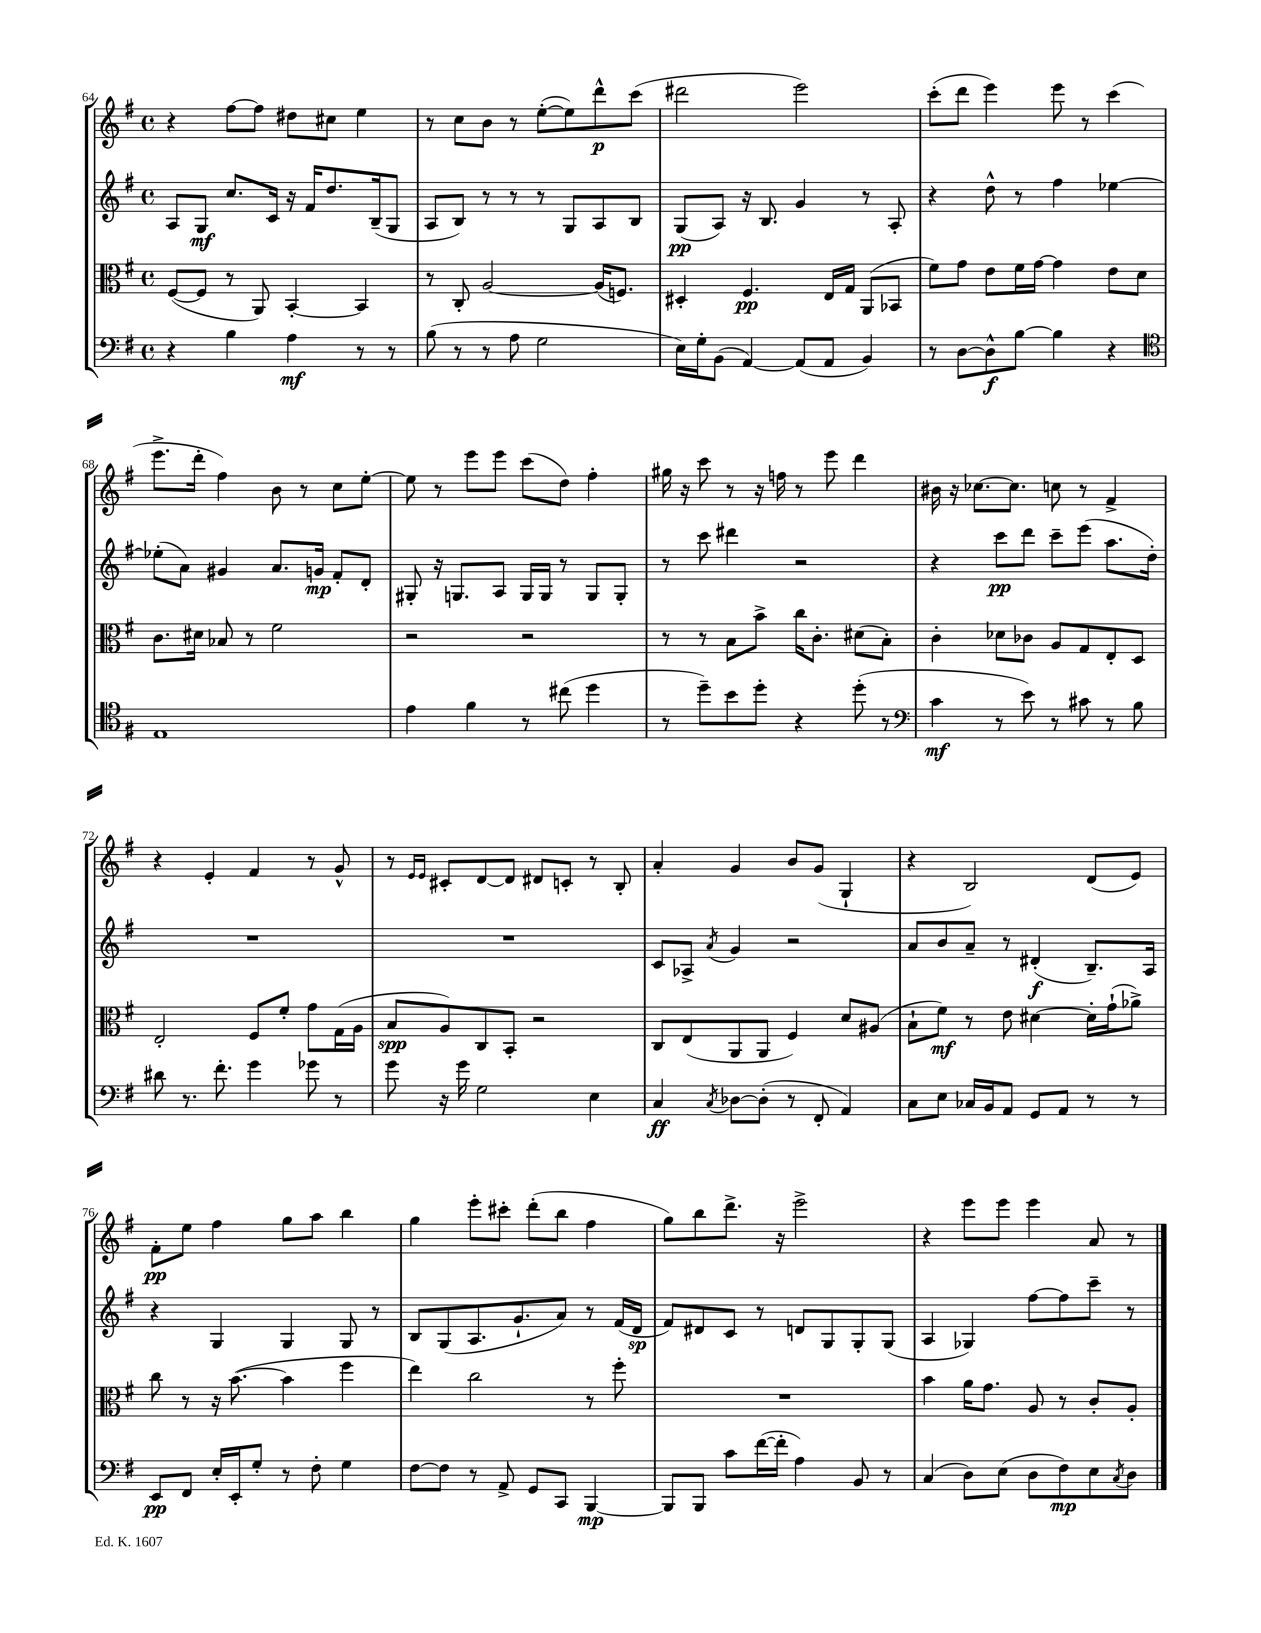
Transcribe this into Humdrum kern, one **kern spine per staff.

**kern	**kern	**kern	**kern
*staff4	*staff3	*staff2	*staff1
*clefF4	*clefC3	*clefG2	*clefG2
*k[f#]	*k[f#]	*k[f#]	*k[f#]
*M4/4	*M4/4	*M4/4	*M4/4
*met(c)	*met(c)	*met(c)	*met(c)
4r	([8F#	8A	4r
.	8F#]	8G	.
4B	8r	8.cc	[8ff#
.	8AA)	.	8ff#]
.	.	16c	.
4A	[4BB'	16r	8dd#
.	.	16f#	.
.	.	8.dd	8cc#
8r	4BB]	.	4ee
.	.	(16B~	.
8r	.	8G	.
=	=	=	=
(8B	8r	8A	8r
8r	8C'	8B)	8cc
8r	[2A	8r	8b
8A	.	8r	8r
2G	.	8r	([8ee'
.	.	8G	8ee])
.	(16A]	8A	8ddd^^
.	8.F)	.	.
.	.	8B	(8ccc
=	=	=	=
16E)	4D#'	(8G	2ddd#
16G'	.	.	.
(8BB	.	8A)	.
[4AA)	4.F#	16r	.
.	.	8.B	.
(8AA]	.	4g	2eee)
8AA	16E	.	.
.	16G	.	.
4BB)	(8AA	8r	.
.	8BB-	8A'	.
=	=	=	=
8r	8f#)	4r	(8ccc'
[8D	8g	.	8ddd
8D^^]	8e	8dd^^	4eee)
[8B	16f#	8r	.
.	[16g	.	.
4B]	4g]	4ff#	8eee
.	.	.	8r
4r	8e	[4ee-	(4ccc
.	8d	.	.
=	=	=	=
*clefC4	*	*	*
1E	8.c	(8ee-']	8.eee^
.	.	8a)	.
.	16d#	.	16ddd'
.	8B-	4g#	4ff#)
.	8r	.	.
.	2f#	8.a	8b
.	.	.	8r
.	.	16g	.
.	.	8f#'	8cc
.	.	8d'	[8ee'
=	=	=	=
4e	2r	8G#'	8ee]
.	.	16r	8r
.	.	8.G	.
4f#	.	.	8eee
.	.	8A	8eee
8r	2r	16G	(8ccc
.	.	16G	.
(8cc#	.	8r	8dd)
4dd	.	8G	4ff#'
.	.	8G'	.
=	=	=	=
8r	8r	8r	16gg#
.	.	.	16r
8dd~)	8r	8ccc	8ccc
8b	8B	4ddd#	8r
8dd'	8b^	.	16r
.	.	.	16ff
4r	16cc	2r	8r
.	8.c'	.	.
.	.	.	8eee
(8dd'	(8d#	.	4ddd
8r	8B')	.	.
=	=	=	=
*clefF4	*	*	*
4c	4c'	4r	16b#
.	.	.	16r
.	.	.	[8.cc-
8r	8d-	8ccc	.
.	.	.	8.cc-]
8e)	8c-	8ddd	.
8r	8A	8ccc~	8cc
8c#	8G	(8eee	8r
8r	8E'	8.aa	4f#^
8B	8D	.	.
.	.	16dd')	.
=	=	=	=
8d#	2E'	1r	4r
8.r	.	.	.
.	.	.	4e'
8.f#'	.	.	.
4g	8F#	.	4f#
.	8f#'	.	.
8g-	8g	.	8r
8r	(16G	.	8g^^
.	16A	.	.
=	=	=	=
8g	8B	1r	8r
.	.	.	16qqe
.	.	.	16qqe
16r	8A)	.	8c#'
16g	.	.	.
2G	8C	.	[8d
.	8BB'	.	8d]
.	2r	.	8d#
.	.	.	8c'
4E	.	.	8r
.	.	.	8B'
=	=	=	=
4C	8C	8c	4a'
.	(8E	8A-^	.
8qC	.	8qa	.
[8D-	8AA	4g	4g
(8D-']	8AA	.	.
8r	4F#)	2r	8b
8FF#'	.	.	(8g
4AA)	8d	.	4G`
.	(8A#	.	.
=	=	=	=
8C	8B`	8a	4r
8E	8f#)	8b	.
16C-	8r	8a~	2B)
16BB	.	.	.
8AA	8e	8r	.
8GG	[4d#	(4d#'	.
8AA	.	.	.
8r	16d#']	8.B~)	(8d
.	(16g`	.	.
8r	8a-^)	.	8e)
.	.	16A	.
=	=	=	=
8EE	8cc	4r	8f#'
8FF#	8r	.	8ee
16E'	16r	4G	4ff#
16EE'	([8.b	.	.
8G'	.	.	.
8r	4b]	4G	8gg
8F#'	.	.	8aa
4G	4ff#	8G	4bb
.	.	8r	.
=	=	=	=
[8F#	4ee)	8B	4gg
8F#]	.	(8G	.
8r	2cc	8.A	8eee'
8AA^	.	.	8ccc#'
.	.	8.g`	.
8GG	.	.	(8ddd'
8CC	.	8a)	8bb
[4BBB	8r	8r	4ff#
.	8ff#'	(16f#	.
.	.	16d	.
=	=	=	=
8BBB]	1r	8f#)	8gg)
8BBB	.	8d#	8bb
8c	.	8c	8.ddd^
([16f#	.	8r	.
16f#']	.	.	16r
4A)	.	8d	2eee^
.	.	8G	.
8BB	.	8G'	.
8r	.	(8G	.
=	=	=	=
(4C	4b	4A	4r
8D)	16a	4G-)	8eee
.	8.g	.	.
(8E	.	.	8eee
8D	8A	[8ff#	4eee
8F#)	8r	8ff#]	.
8E	8c'	8ccc~	8a
8qC	.	.	.
8D	8A'	8r	8r
==	==	==	==
*-	*-	*-	*-
